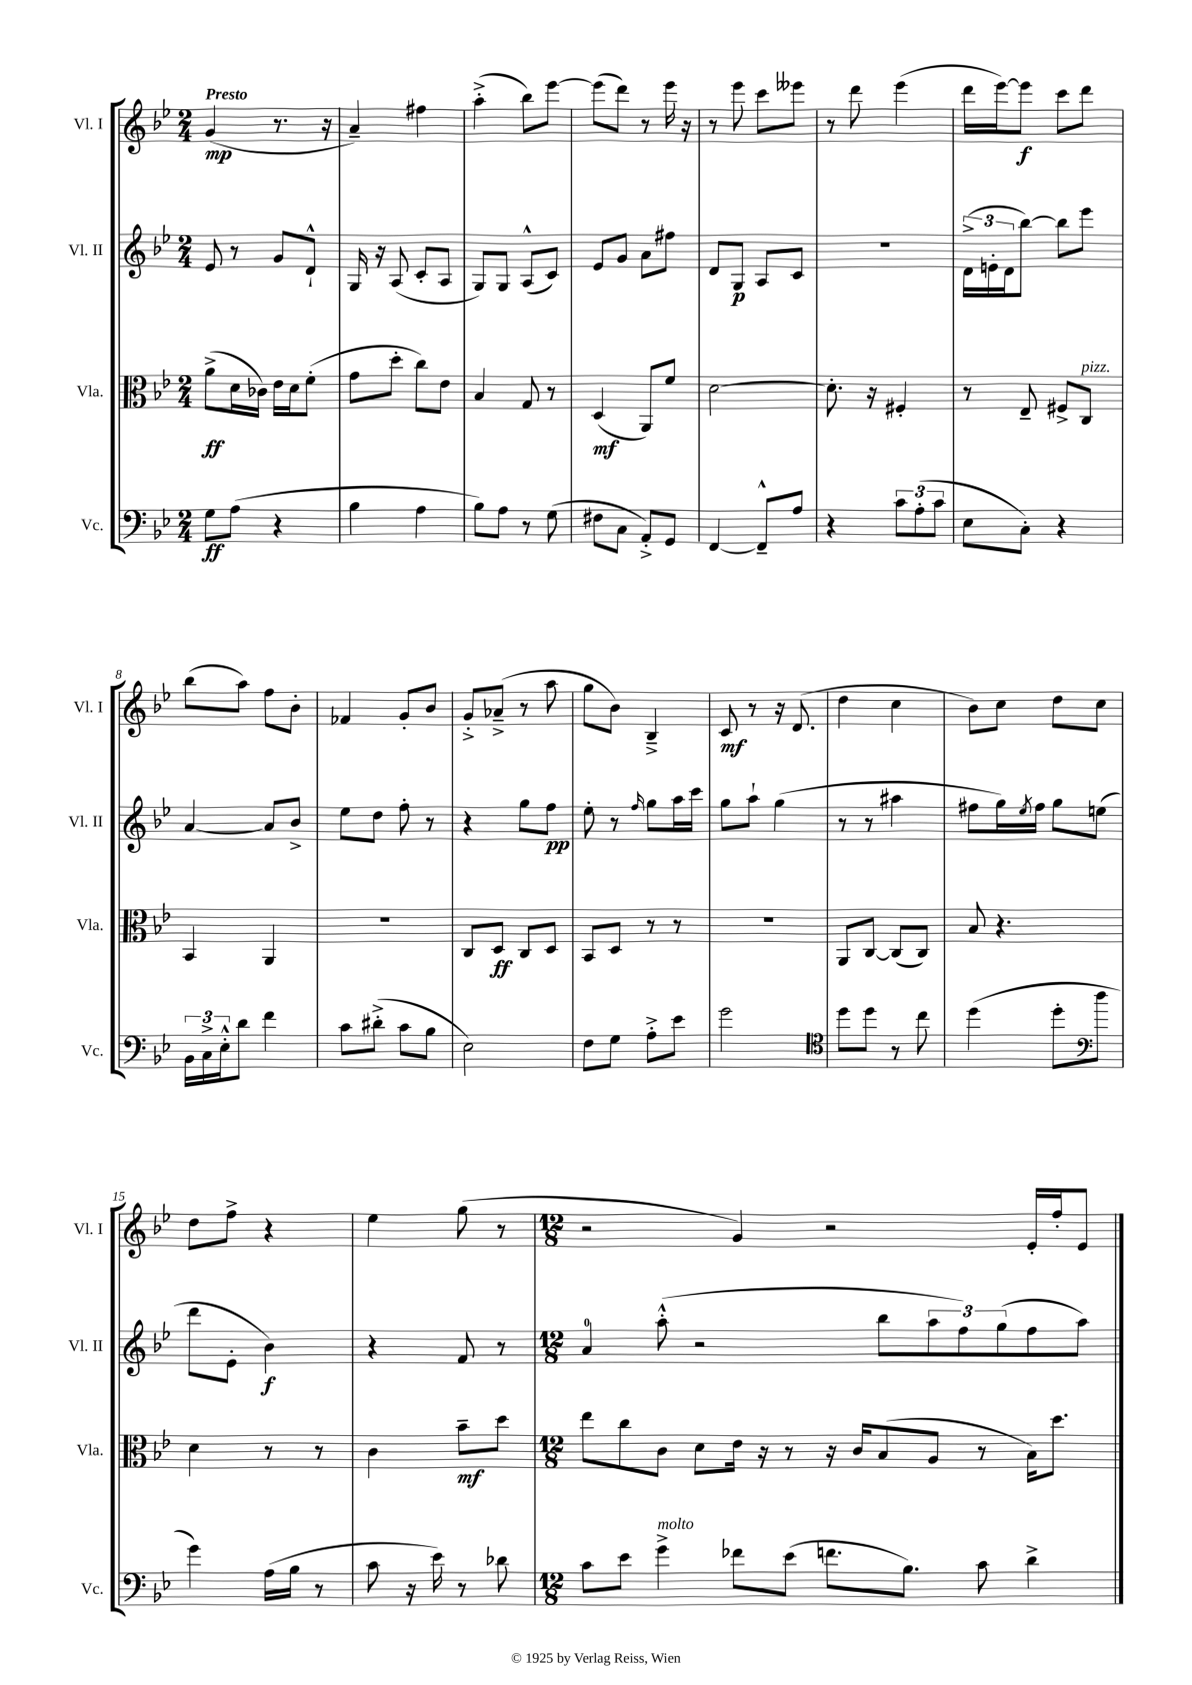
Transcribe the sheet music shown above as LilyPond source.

<<
\new StaffGroup <<
\new Staff = "s0" \with { instrumentName = "Vl. I" shortInstrumentName = "Vl. I" } {
    \clef treble \key bes \major \numericTimeSignature \time 2/4 \tempo "Presto"
    g'4\mp( r8. r16 |
    a'4--) fis''4 |
    a''4-.->( bes''8) ees'''8~ |
    ees'''8( d'''8) r8 ees'''16 r16 |
    r8 ees'''8 c'''8 eeses'''8 |
    r8 d'''8 ees'''4( |
    d'''16 ees'''16~) ees'''8\f c'''8 d'''8 |
    bes''8( a''8) f''8 bes'8-. |
    fes'4 g'8-. bes'8 |
    g'8-.-> aes'8--->( r8 a''8 |
    g''8 bes'8) bes4---> |
    c'8\mf r8 r16 d'8.( |
    d''4 c''4 |
    bes'8) c''8 d''8 c''8 |
    d''8 f''8-> r4 |
    ees''4 g''8( r8 |
    \numericTimeSignature \time 12/8 r2 g'4) r2 ees'16-. f''16-. ees'8 \bar "|." |
}
\new Staff = "s1" \with { instrumentName = "Vl. II" shortInstrumentName = "Vl. II" } {
    \clef treble \key bes \major \numericTimeSignature \time 2/4
    ees'8 r8 g'8 d'8-!-^ |
    g16 r16 a8( c'8-. a8 |
    g8) g8 a8-^( c'8) |
    ees'8 g'8 a'8 fis''8 |
    d'8 g8\p a8 c'8 |
    r2 |
    \tuplet 3/2 { d'16->( e'16-. d'16 } bes''8~) bes''8 ees'''8 |
    a'4~ a'8 bes'8-> |
    ees''8 d''8 f''8-. r8 |
    r4 g''8 f''8\pp |
    ees''8-. r8 \grace { f''16 } g''8 a''16 c'''16 |
    g''8 a''8-! g''4( |
    r8 r8 ais''4 |
    fis''8 g''16) \acciaccatura { ees''8 } fis''16 g''8 e''8( |
    d'''8 ees'8-. bes'4\f) |
    r4 f'8 r8 |
    \numericTimeSignature \time 12/8 a'4-0 a''8-.-^( r2 bes''8 \tuplet 3/2 { a''8 f''8) g''8( } f''8 a''8) \bar "|." |
}
\new Staff = "s2" \with { instrumentName = "Vla." shortInstrumentName = "Vla." } {
    \clef alto \key bes \major \numericTimeSignature \time 2/4
    a'8->\ff( d'16 ces'16) ees'16 d'16 f'8-.( |
    g'8 d''8-. c''8) ees'8 |
    bes4 g8 r8 |
    d4\mf( a,8) f'8 |
    d'2~ |
    d'8.-. r16 fis4-. |
    r8 ees8-- fis8-> c8^\markup { \italic "pizz." } |
    bes,4 a,4 |
    R2 |
    c8 d8\ff c8 d8 |
    bes,8 d8 r8 r8 |
    r2 |
    a,8 c8~ c8( c8) |
    bes8 r4. |
    d'4 r8 r8 |
    c'4 bes'8--\mf d''8 |
    \numericTimeSignature \time 12/8 ees''8 c''8 c'8 d'8 ees'16 r16 r8 r16 c'16 bes8( a8 r8 bes16) d''8. \bar "|." |
}
\new Staff = "s3" \with { instrumentName = "Vc." shortInstrumentName = "Vc." } {
    \clef bass \key bes \major \numericTimeSignature \time 2/4
    g8\ff a8( r4 |
    bes4 a4 |
    bes8) a8 r8 g8( |
    fis8 c8 a,8-.->) g,8 |
    f,4~ f,8---^ a8 |
    r4 \tuplet 3/2 { c'8 a8-.( c'8 } |
    ees8 c8-.) r4 |
    \tuplet 3/2 { bes,16 c16-> ees16-.-^ } d'8 f'4 |
    c'8 dis'8-.->( c'8 bes8 |
    ees2) |
    f8 g8 a8-.-> ees'8 |
    g'2 |
    \clef tenor d''8 d''8 r8 c''8 |
    d''4( d''8-. d''8 |
    \clef bass g'4) a16( bes16 r8 |
    c'8 r16 ees'16) r8 des'8 |
    \numericTimeSignature \time 12/8 c'8 ees'8 g'4->^\markup { \italic "molto" } fes'8 ees'8( f'8. bes8.) c'8 d'4-> \bar "|." |
}
>>
>>
